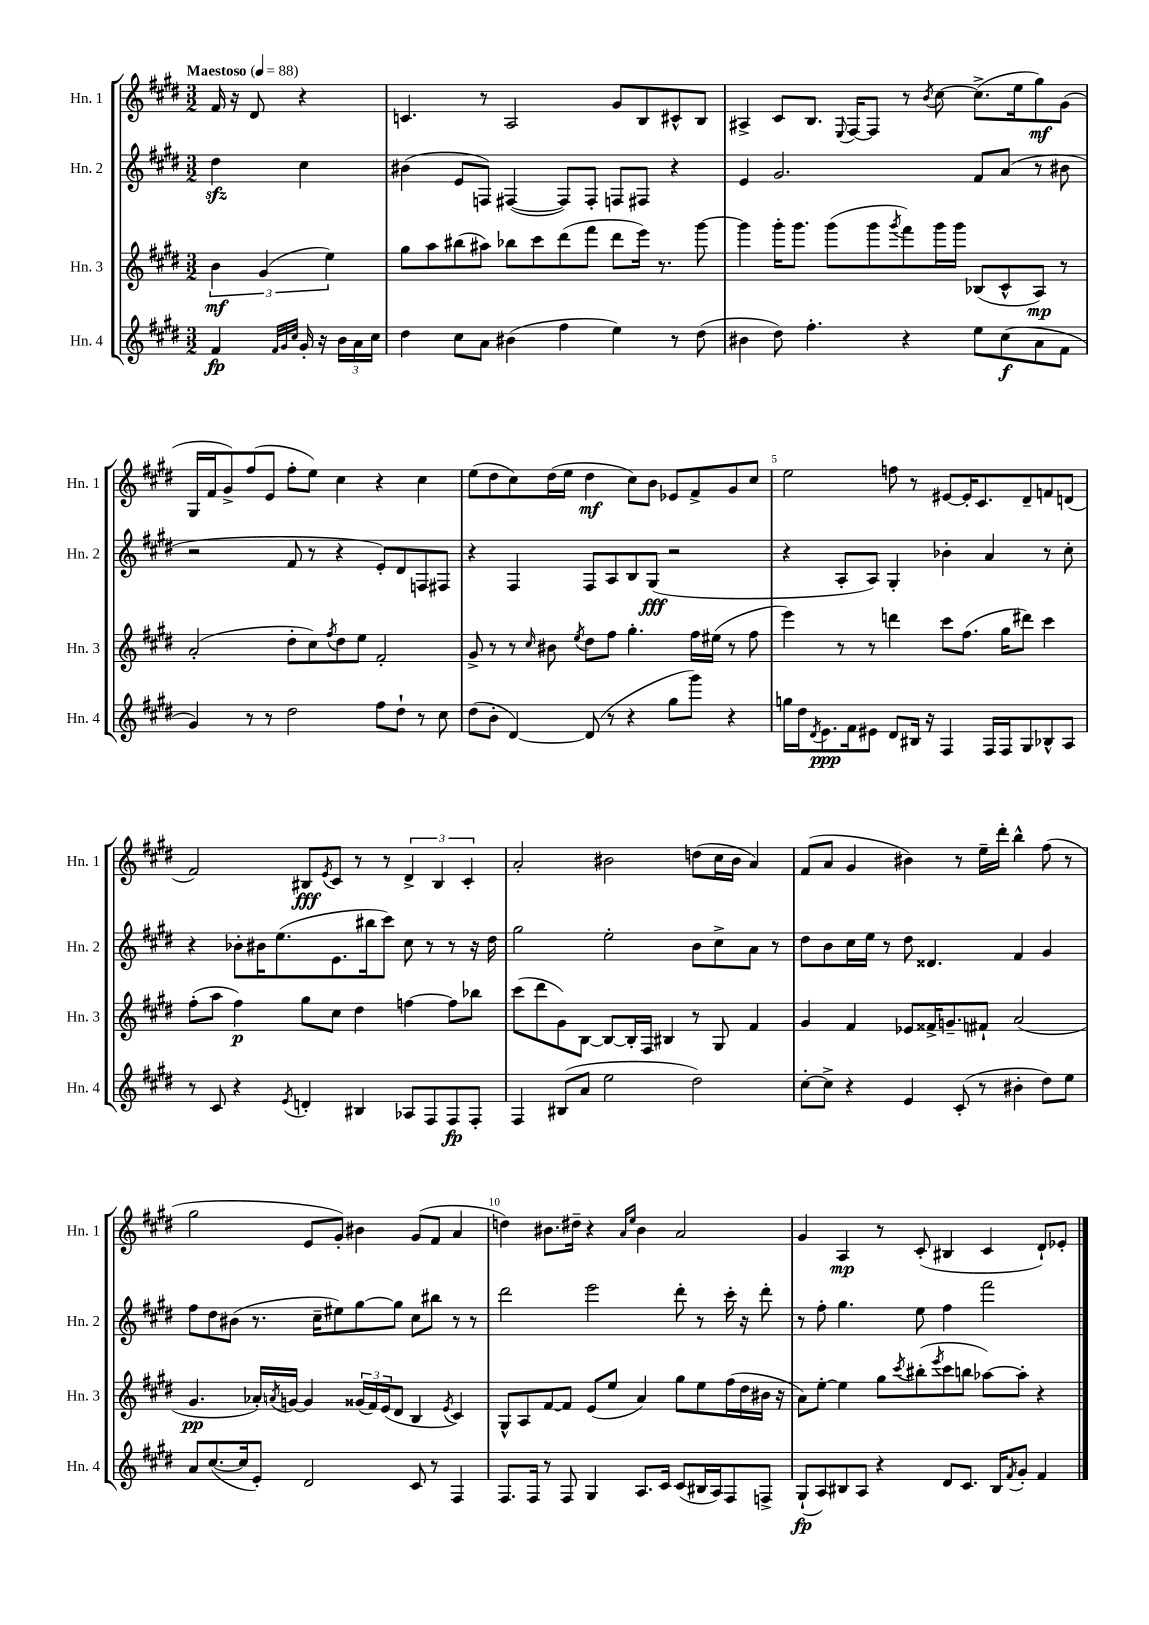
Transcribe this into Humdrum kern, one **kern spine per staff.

**kern	**dynam	**kern	**dynam	**kern	**dynam	**kern	**dynam
*part4	*part4	*part3	*part3	*part2	*part2	*part1	*part1
*staff4	*staff4	*staff3	*staff3	*staff2	*staff2	*staff1	*staff1
*I"Hn. 4	*	*I"Hn. 3	*	*I"Hn. 2	*	*I"Hn. 1	*
*I'Hn. 4	*	*I'Hn. 3	*	*I'Hn. 2	*	*I'Hn. 1	*
*clefG2	*	*clefG2	*	*clefG2	*	*clefG2	*
*k[f#c#g#d#]	*	*k[f#c#g#d#]	*	*k[f#c#g#d#]	*	*k[f#c#g#d#]	*
*M3/2	*	*M3/2	*	*M3/2	*	*M3/2	*
*MM88	*	*MM88	*	*MM88	*	*MM88	*
=	=	=	=	=	=	=	=
!	!	!	!	!	!	!LO:TX:a:B:t=Maestoso	!
4f#/	fp	6b\	mf	4dd#zz\	.	16f#/	.
.	.	.	.	.	.	16r	.
.	.	.	.	.	.	8d#/	.
.	.	(6g#/	.	.	.	.	.
32qqf#/LLL	.	.	.	.	.	.	.
32qqg#/	.	.	.	.	.	.	.
32qqcc#/JJJ	.	.	.	.	.	.	.
16g#'/	.	.	.	4cc#\	.	4r	.
16r	.	.	.	.	.	.	.
.	.	6ee\)	.	.	.	.	.
24b\LL	.	.	.	.	.	.	.
24a\	.	.	.	.	.	.	.
24cc#\JJ	.	.	.	.	.	.	.
=1	=1	=1	=1	=1	=1	=1	=1
4dd#\	.	8gg#\L	.	(4b#X\	.	4.cn/	.
.	.	8aa\	.	.	.	.	.
8cc#\L	.	(8bb#X\	.	8e/L	.	.	.
8a\J	.	8aa#X\J)	.	8Fn/J)	.	8r	.
(4b#X\	.	8bb-X\L	.	([4F#X/	.	2A/	.
.	.	8ccc#\	.	.	.	.	.
4ff#\	.	(8ddd#\	.	8F#/L])	.	.	.
.	.	8fff#\J	.	8F#'/J	.	.	.
4ee\)	.	8ddd#\L	.	8Fn/L	.	8g#/L	.
.	.	16eee\Jk)	.	8F#X/J	.	8B/	.
.	.	8.r	.	.	.	.	.
8r	.	.	.	4r	.	8c#X^^/	.
(8dd#\	.	[8ggg#\	.	.	.	8B/J	.
=2	=2	=2	=2	=2	=2	=2	=2
4b#X\	.	4ggg#\]	.	4e/	.	4A#X^/	.
8dd#\)	.	16ggg#'\KL	.	2.g#/	.	8c#/L	.
.	.	8.ggg#\J	.	.	.	.	.
4.ff#'\	.	.	.	.	.	8.B/J	.
.	.	(8ggg#\L	.	.	.	.	.
.	.	.	.	.	.	8qqE/	.
.	.	.	.	.	.	[16F#/KL	.
.	.	8ggg#\	.	.	.	8F#/J]	.
.	.	8qggg#/	.	.	.	.	.
4r	.	8fff#\)	.	.	.	8r	.
.	.	.	.	.	.	8qb/	.
.	.	16ggg#\L	.	.	.	[8cc#\	.
.	.	16ggg#\JJ	.	.	.	.	.
8ee\L	.	(8B-X/L	.	8f#/L	.	(8.cc#^\L]	.
(8cc#\	f	8c#^^/	.	(8a/J	.	.	.
.	.	.	.	.	.	16ee\k	.
8a\	.	8A/J)	mp	8r	.	8gg#\)	mf
8f#\J	.	8r	.	8b#X\	.	(8g#\J	.
!!LO:LB:g=z
=3	=3	=3	=3	=3	=3	=3	=3
4g#/)	.	(2a'/	.	2r	.	16G#/LL	.
.	.	.	.	.	.	16f#/J	.
.	.	.	.	.	.	8g#^/)	.
8r	.	.	.	.	.	(8ff#/	.
8r	.	.	.	.	.	8e/J	.
2dd#\	.	8dd#'\L	.	8f#/	.	8ff#'\L	.
.	.	8cc#\)	.	8r	.	8ee\J)	.
.	.	8qff#/	.	.	.	.	.
.	.	8dd#\	.	4r	.	4cc#\	.
.	.	8ee\J	.	.	.	.	.
8ff#\L	.	2f#'/	.	8e'/L)	.	4r	.
8dd#`\J	.	.	.	8d#/	.	.	.
8r	.	.	.	8Fn/	.	4cc#\	.
8cc#\	.	.	.	8F#X/J	.	.	.
=4	=4	=4	=4	=4	=4	=4	=4
(8dd#\L	.	8g#^/	.	4r	.	(8ee\L	.
8b'\J	.	8r	.	.	.	8dd#\	.
[4d#/)	.	8r	.	4F#/	.	8cc#\)	.
.	.	16qqcc#/	.	.	.	.	.
.	.	8b#X\	.	.	.	(16dd#\L	.
.	.	.	.	.	.	16ee\JJ	.
.	.	8qee/	.	.	.	.	.
(8d#/]	.	8dd#\L	.	8F#/L	.	4dd#\	mf
8r	.	8ff#\J	.	8A/	.	.	.
4r	.	4.gg#'\	.	8B/	.	8cc#\L)	.
.	.	.	.	(8G#/J	fff	8b\J	.
8gg#\L	.	.	.	2r	.	8e-X/L	.
8ggg#\J)	.	16ff#\LL	.	.	.	8f#^/	.
.	.	(16ee#X\JJ	.	.	.	.	.
4r	.	8r	.	.	.	8g#/	.
.	.	8ff#\	.	.	.	8cc#/J	.
=5	=5	=5	=5	=5	=5	=5	=5
16ggn\LL	.	4eee\)	.	4r	.	2ee\	.
16dd#\J	.	.	.	.	.	.	.
8qd#/	.	.	.	.	.	.	.
8.e\	ppp	.	.	.	.	.	.
.	.	8r	.	8A'/L	.	.	.
16f#\k	.	.	.	.	.	.	.
8e#X\J	.	8r	.	8A/J)	.	.	.
8d#/L	.	4dddn\	.	4G#'/	.	8ffn\	.
16B#X/Jk	.	.	.	.	.	8r	.
16r	.	.	.	.	.	.	.
4F#/	.	8ccc#\L	.	4b-X'\	.	[8e#X/L	.
.	.	(8.ff#\J	.	.	.	16e#'/K]	.
.	.	.	.	.	.	8.c#/	.
16F#/LL	.	.	.	4a/	.	.	.
16F#/J	.	16gg#\KL	.	.	.	.	.
8G#/	.	8ddd#X\J)	.	.	.	8d#~/	.
8B-X^^/	.	4ccc#\	.	8r	.	8fn/	.
8A/J	.	.	.	8cc#'\	.	(8dn/J	.
!!LO:LB:g=z
=6	=6	=6	=6	=6	=6	=6	=6
8r	.	(8ff#'\L	.	4r	.	2f#/)	.
8c#/	.	8aa\J	.	.	.	.	.
4r	.	4ff#\)	p	8b-X'\L	.	.	.
.	.	.	.	16b#X\K	.	.	.
.	.	.	.	(8.ee\	.	.	.
8qe/	.	.	.	.	.	.	.
4dn'/	.	8gg#\L	.	.	.	8B#X/L	fff
.	.	.	.	.	.	8qe/	.
.	.	8cc#\J	.	8.e\	.	8c#/J	.
4B#X/	.	4dd#\	.	.	.	8r	.
.	.	.	.	16bb#X\k	.	.	.
.	.	.	.	8ccc#\J)	.	8r	.
8A-X/L	.	[4ffn\	.	8cc#\	.	6d#^/	.
8F#/	.	.	.	8r	.	.	.
.	.	.	.	.	.	6B#/	.
8F#/	fp	8ff\L]	.	8r	.	.	.
.	.	.	.	.	.	6c#'/	.
8F#'/J	.	8bb-X\J	.	16r	.	.	.
.	.	.	.	16dd#\	.	.	.
=7	=7	=7	=7	=7	=7	=7	=7
4F#/	.	(8ccc#\L	.	2gg#\	.	2a'/	.
.	.	8ddd#\	.	.	.	.	.
(8B#X/L	.	8g#\)	.	.	.	.	.
8a/J	.	[8B\J	.	.	.	.	.
2ee\	.	8B/L_	.	2ee'\	.	2b#X\	.
.	.	16B'/L]	.	.	.	.	.
.	.	16F#/JJ	.	.	.	.	.
.	.	4B#X/	.	.	.	.	.
2dd#\)	.	8r	.	8b\L	.	(8ddn\L	.
.	.	8G#/	.	8cc#^\	.	16cc#\L	.
.	.	.	.	.	.	16b#\JJ	.
.	.	4f#/	.	8a\J	.	4a/)	.
.	.	.	.	8r	.	.	.
=8	=8	=8	=8	=8	=8	=8	=8
[8cc#'\L	.	4g#/	.	8dd#\L	.	(8f#/L	.
8cc#^\J]	.	.	.	8b\	.	8a/J	.
4r	.	4f#/	.	16cc#\L	.	4g#/	.
.	.	.	.	16ee\JJ	.	.	.
.	.	.	.	8r	.	.	.
4e/	.	8e-X/L	.	8dd#\	.	4b#X\)	.
.	.	16f##X^/K	.	4.d##X/	.	.	.
.	.	8.gn~/	.	.	.	.	.
(8c#'/	.	.	.	.	.	8r	.
8r	.	8f#X`/J	.	.	.	16ee~\LL	.
.	.	.	.	.	.	16ddd#'\JJ	.
4b#X'\	.	(2a/	.	4f#/	.	4bb^^\	.
8dd#\L)	.	.	.	4g#/	.	(8ff#\	.
8ee\J	.	.	.	.	.	8r	.
!!LO:LB:g=z
=9	=9	=9	=9	=9	=9	=9	=9
8a/L	.	4.g#/	pp	8ff#\L	.	2gg#\	.
([8.cc#/	.	.	.	8dd#\	.	.	.
.	.	.	.	(8b#X\J	.	.	.
16cc#/k]	.	.	.	.	.	.	.
8e'/J)	.	16a-X'/LL)	.	8.r	.	.	.
.	.	8qan/	.	.	.	.	.
.	.	[16gn/JJ	.	.	.	.	.
2d#/	.	4g/]	.	.	.	8e/L	.
.	.	.	.	16cc#~\KL	.	.	.
.	.	.	.	8ee#X\)	.	8g#'/J)	.
.	.	(24g##X/LL	.	[8gg#\	.	4b#X\	.
.	.	24f#/)	.	.	.	.	.
.	.	(24e/J	.	.	.	.	.
.	.	8d#/J	.	8gg#\J]	.	.	.
8c#/	.	4B/	.	8cc#\L	.	(8g#/L	.
8r	.	.	.	8bb#X\J	.	8f#/J	.
.	.	8qe/	.	.	.	.	.
4F#/	.	4c#/)	.	8r	.	4a/	.
.	.	.	.	8r	.	.	.
=10	=10	=10	=10	=10	=10	=10	=10
8.F#/L	.	8G#^^/L	.	2ddd#\	.	4ddn\)	.
.	.	8A/	.	.	.	.	.
16F#/Jk	.	.	.	.	.	.	.
8r	.	[8f#/	.	.	.	8.b#X\L	.
8F#/	.	8f#/J]	.	.	.	.	.
.	.	.	.	.	.	16dd#X~\Jk	.
4G#/	.	(8e/L	.	2eee\	.	4r	.
.	.	8ee/J	.	.	.	.	.
.	.	.	.	.	.	16qqa/LL	.
.	.	.	.	.	.	16qqee/JJ	.
8.A/L	.	4a/)	.	.	.	4b#\	.
16c#/Jk	.	.	.	.	.	.	.
(8c#/L	.	8gg#\L	.	8ddd#'\	.	2a/	.
16B#X/L	.	8ee\	.	8r	.	.	.
16A/J)	.	.	.	.	.	.	.
8F#/	.	(16ff#\L	.	16ccc#'\	.	.	.
.	.	16dd#\	.	16r	.	.	.
8Fn^/J	.	16b#X\JJ	.	8ddd#'\	.	.	.
.	.	16r	.	.	.	.	.
=11	=11	=11	=11	=11	=11	=11	=11
(8G#`/L	fp	8a\L)	.	8r	.	4g#/	.
8A/)	.	[8ee'\J	.	8ff#'\	.	.	.
8B#X/	.	4ee\]	.	4.gg#\	.	4A/	mp
8A/J	.	.	.	.	.	.	.
4r	.	8gg#\L	.	.	.	8r	.
.	.	8qccc#/	.	.	.	.	.
.	.	(8bb#X'\	.	8ee\	.	(8c#'/	.
.	.	8qeee/	.	.	.	.	.
8d#/L	.	8ccc#\	.	4ff#\	.	4B#X/	.
8.c#/J	.	8bbn\J	.	.	.	.	.
.	.	[8aa-X\L)	.	2fff#\	.	4c#/	.
16B#/KL	.	.	.	.	.	.	.
8qf#/	.	.	.	.	.	.	.
8g#'/J	.	8aa-'\J]	.	.	.	.	.
4f#/	.	4r	.	.	.	8d#`/L)	.
.	.	.	.	.	.	8e-X'/J	.
==	==	==	==	==	==	==	==
*-	*-	*-	*-	*-	*-	*-	*-
